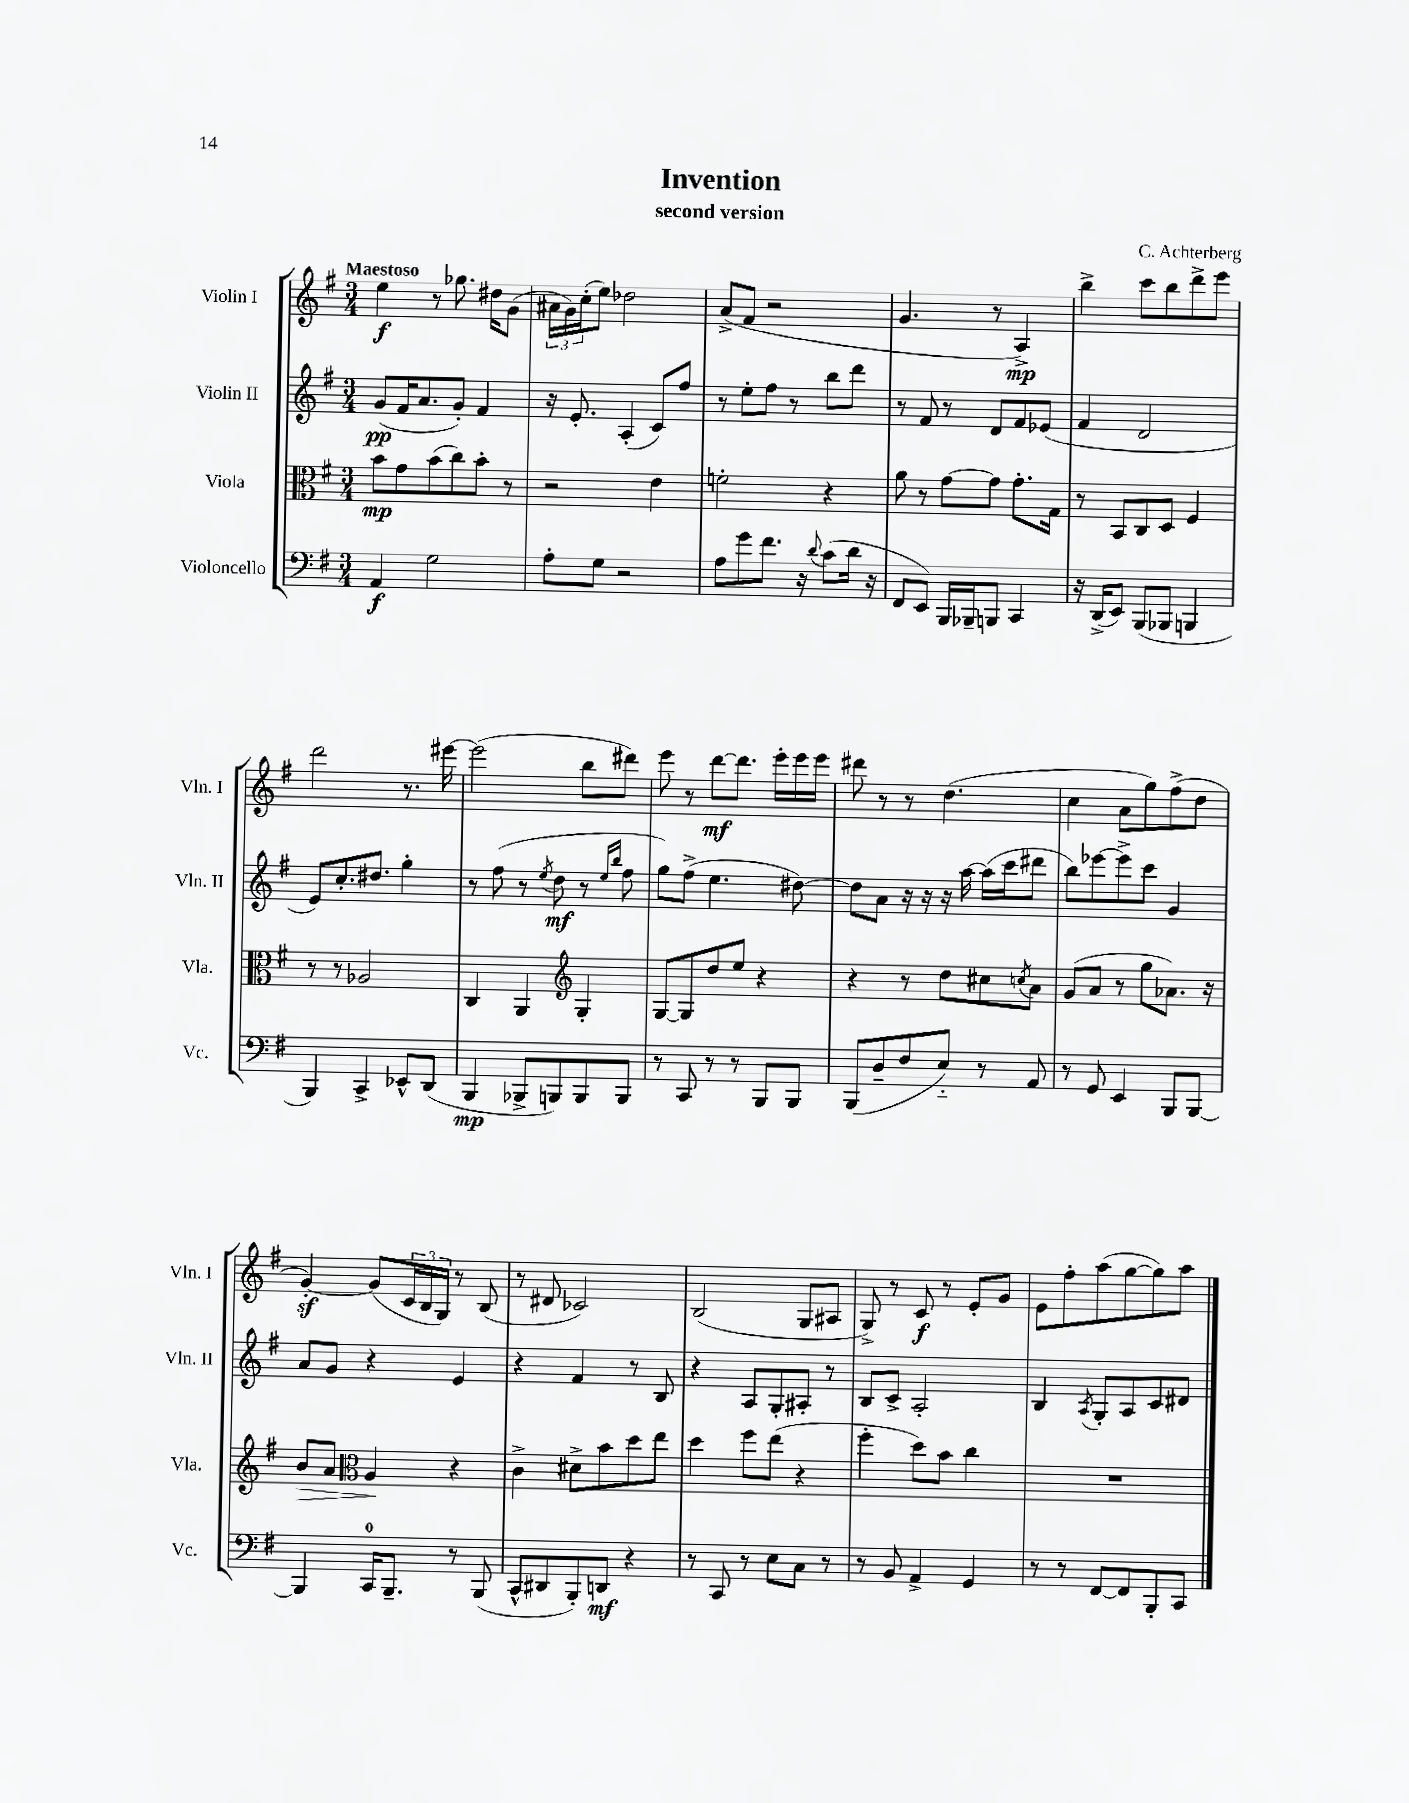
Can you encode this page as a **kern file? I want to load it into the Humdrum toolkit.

**kern	**kern	**kern	**kern
*staff4	*staff3	*staff2	*staff1
*clefF4	*clefC3	*clefG2	*clefG2
*k[f#]	*k[f#]	*k[f#]	*k[f#]
*M3/4	*M3/4	*M3/4	*M3/4
4AA/	8b\L	(8g/L	4ee\
.	8g\	16f#/K	.
.	.	8.a/	.
2G\	(8b\	.	8r
.	8cc\)	8g'/J)	8.gg-\
.	8b'\J	4f#/	.
.	.	.	16dd#\LK
.	8r	.	(8g\J
=	=	=	=
8A'\L	2r	16r	24a#\LL
.	.	.	24g\)
.	.	8.e'/	.
.	.	.	(24cc'\J
8G\J	.	.	8ee\J)
2r	.	(4A'/	2dd-\
.	4e\	8c/L)	.
.	.	8ff#/J	.
=	=	=	=
8A\L	2f'\	8r	(8a^/L
8g\	.	8ee'\L	8f#/J
8.f#\J	.	8ff#\J	2r
.	.	8r	.
16r	.	.	.
8qqd/	.	.	.
(8c\L	4r	8bb\L	.
16d\Jk	.	8ddd\J	.
16r	.	.	.
=	=	=	=
8FF#/L	8a\	8r	4.g/
8EE/J)	8r	8f#/	.
16BBB/LL	[8g\L	8r	.
16BBB-~/J	.	.	.
8BBB/J	8g\]J	8d/L	8r
4CC/	8.g'\L	8f#/	4A^/)
.	.	(8e-/J	.
.	16G\Jk	.	.
=	=	=	=
16r	8r	4f#/	4bb^\
(16DD^/LK	.	.	.
8EE/J)	8BB/L	.	.
(8BBB/L	8C/	2d/	8ccc\L
8BBB-/J	8D/J	.	8bb\
4BBB/	4F#/	.	8ddd^\
.	.	.	8eee\J
=	=	=	=
4BBB/)	8r	8e/L)	2ddd\
.	8r	8.cc'/	.
4CC^/	2A-/	.	.
.	.	8.dd#/J	.
8EE-^^/L	.	4gg'\	8.r
(8DD/J	.	.	.
.	.	.	[16eee#\
=	=	=	=
4BBB/	4C/	8r	(2eee#\]
.	.	(8ff#\	.
8BBB-^/L	4AA/	8r	.
.	.	8qee/	.
8BBB/)	.	8dd\	.
*	*clefG2	*	*
8BBB/	4G'/	8r	8bb\L
.	.	16qqee/LL	.
.	.	16qqbb/JJ	.
8BBB/J	.	8ff#\	8ddd#\J)
=	=	=	=
8r	[8G/L	8gg\L)	8eee\
8CC/	8G/]	(8ff#^\J	8r
8r	8dd/	4.ee\	[8ddd\L
8r	8ee/J	.	8.ddd\]J
8BBB/L	4r	.	.
.	.	.	16eee'\LL
8BBB/J	.	[8dd#\)	16eee\
.	.	.	16eee\JJ
=	=	=	=
(8BBB/L	4r	8dd#\]L	8ddd#\
8D~/	.	8a\J	8r
8F#/	8r	16r	8r
.	.	16r	.
8E'~/J)	8dd\L	16r	(4.dd\
.	.	[16aa\	.
8r	8cc#\	(16aa\]LL	.
.	.	16ccc\J	.
.	8qcc/	.	.
8AA/	8a\J	8ddd#\J	.
=	=	=	=
8r	(8g/L	8bb\L)	4cc\
8GG/	8a/J	[8eee-\	.
4EE/	8r	8eee-^\]	8a\L
.	8gg\L	8ccc\J	8gg\)
8BBB/L	8.a-\J)	4g/	(8ff#^\
[8BBB/J	.	.	8dd\J
.	16r	.	.
=	=	=	=
4BBB/]	8b/L	8a/L	[4g'/)
.	8a/J	8g/J	.
*	*clefC3	*	*
16CC/LK	4A/	4r	(8g/]L
8.BBB~/J	.	.	.
.	.	.	24c/L
.	.	.	24B/
.	.	.	24G/JJ)
8r	4r	4e/	8r
(8BBB/	.	.	(8B/
=	=	=	=
8CC^^/L	4c^\	4r	8r
8DD#/	.	.	8d#/
8BBB'/)	8d#^\L	4f#/	2c-/)
8DD/J	8b\	.	.
4r	8dd\	8r	.
.	8ee\J	8B/	.
=	=	=	=
8r	4dd\	4r	(2B/
8CC/	.	.	.
8r	8ff#\L	8A/L	.
8E\L	(8ee\J	8G'/	.
8C\J	4r	8A#'/J	8G/L
8r	.	8r	8A#/J
=	=	=	=
8r	4ff#'\	8B/L	8G^/)
8BB/	.	8c^/J	8r
4AA^/	8dd\L)	2A'/	8c/
.	8b\J	.	8r
4GG/	4cc\	.	8e'/L
.	.	.	8g/J
=	=	=	=
8r	2.r	4B/	8e\L
8r	.	.	8ff#'\
.	.	8qA/	.
[8FF#/L	.	8G'/L	(8aa\
8FF#/]	.	8A/	[8gg\
8BBB'/	.	8c/	8gg\])
8CC/J	.	8d#/J	8aa\J
==	==	==	==
*-	*-	*-	*-
